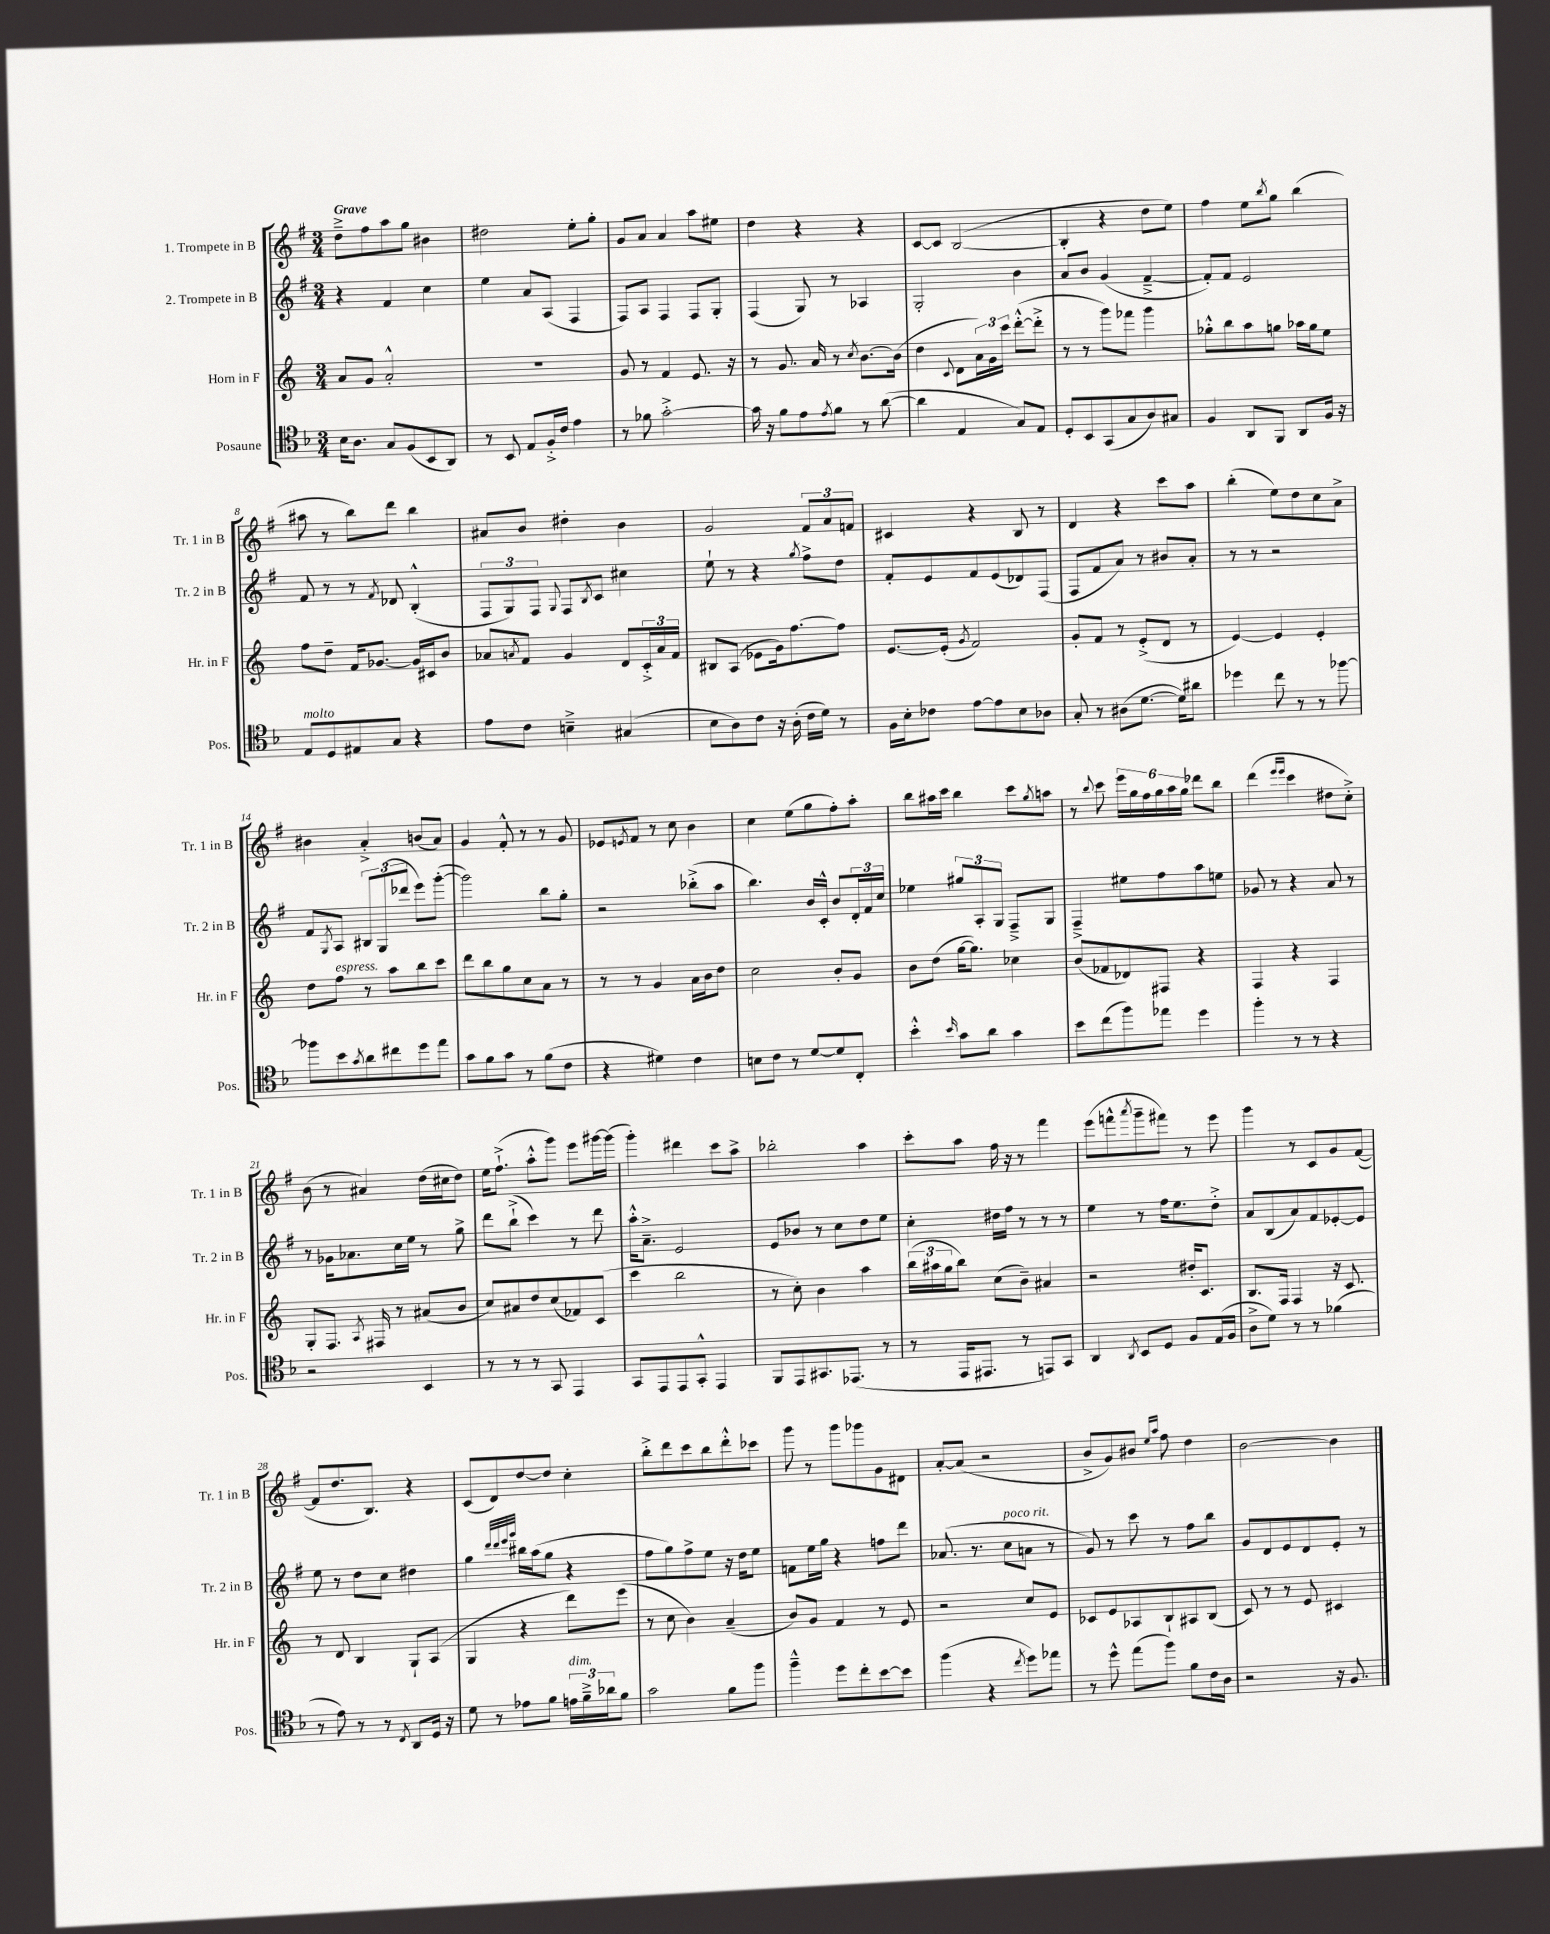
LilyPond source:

<<
\new StaffGroup <<
\new Staff = "s0" \with { instrumentName = "1. Trompete in B" shortInstrumentName = "Tr. 1 in B" } {
    \clef treble \key g \major \numericTimeSignature \time 3/4 \tempo "Grave"
    d''8---> fis''8 a''8 g''8 bis'4 |
    dis''2 e''8-. g''8-. |
    g'8 a'8 a'4 a''8 eis''8 |
    d''4 r4 r4 |
    c'8~ c'8 b2~( |
    b4-. r4 d''8 e''8) |
    fis''4 e''8 \acciaccatura { b''8 } g''8 b''4( |
    ais''8 r8 b''8) d'''8 b''4 |
    ais'8 b'8 dis''4-. b'4 |
    g'2 \tuplet 3/2 { fis'8 a'8 f'8 } |
    cis'4 r4 b8 r8 |
    d'4 r4 c'''8 a''8 |
    b''4-.( e''8) d''8 c''8 a'8-> |
    bis'4 a'4-.-> b'8( a'8) |
    g'4 fis'8-.-^ r8 r8 g'8 |
    ees'8 \acciaccatura { e'8 } fis'8 r8 c''8 b'4 |
    c''4 e''8( g''8 fis''8-.) a''8-. |
    b''8 ais''16 c'''16 b''4 c'''8 \acciaccatura { g''8 } a''8 |
    r8 \appoggiatura { b''8 } c'''8 \tuplet 6/4 { e'''16 g''16 fis''16 g''16 a''16 g''16 } des'''8 b''8 |
    d'''4( \grace { e'''16 e'''16 } c'''4 dis''8 c''8-.->) |
    b'8( r8 ais'4) d''16( cis''16 d''8) |
    e''16 fis''8.-!->( a''8-.-^ g'''8) e'''8 gis'''16~ gis'''16( |
    g'''4-.) dis'''4 c'''8 a''8-> |
    bes''2-. a''4 |
    c'''8-. a''8 fis''16 r16 r8 fis'''4 |
    e'''8( f'''8-^ \acciaccatura { a'''8 } g'''8-- fis'''8) r8 e'''8 |
    g'''4 r8 c'8 g'8 fis'8~( |
    fis'8 d''8. b8.) r4 |
    c'8( d'8) d''8~ d''8 c''4-. |
    b''8-.-> d'''8 c'''8 b''8 d'''8-.-^ ces'''8 |
    g'''8 r8 g'''8 ges'''8 g'8 dis'8 |
    a'8~-. a'8( r2 |
    b'8-> g'8) bis'8 \grace { e''16 a''16 } fis''8 d''4 |
    b'2~ b'4 \bar "|." |
}
\new Staff = "s1" \with { instrumentName = "2. Trompete in B" shortInstrumentName = "Tr. 2 in B" } {
    \clef treble \key g \major \numericTimeSignature \time 3/4
    r4 fis'4 c''4 |
    e''4 a'8 a8( fis4 |
    fis8) a8 fis4 fis8 g8-. |
    fis4( g8) r8 aes4 |
    g2-. b'4 |
    a'8 b'8 g'4( fis'4~---> |
    fis'8-.) fis'8 e'2 |
    fis'8 r8 r8 \acciaccatura { fis'8 } des'8 b4-.-^( |
    \tuplet 3/2 { fis8 g8) fis8 } \appoggiatura { g8 } fis8 \acciaccatura { b8 } c'8 cis''4 |
    e''8-! r8 r4 \acciaccatura { g''8 } fis''8-> d''8 |
    fis'8-. e'8 fis'8 e'8( des'8) fis8( |
    fis8 fis'8 a'8) r8 bis'8 a'8-. |
    r8 r8 r2 |
    fis'8 \acciaccatura { g8 } a8 \tuplet 3/2 { bis8 g8( des'''8 } e'''8) g'''8~-.( |
    g'''2) b''8 g''8-. |
    r2 bes''8-.->( a''8 |
    b''4.) b'16 c'16-.-^ b'8 \tuplet 3/2 { d'16-. fis'16 c''16 } |
    ees''4 \tuplet 3/2 { gis''8 a8-. g8 } fis8---> g8 |
    fis4---> eis''8 fis''8 a''8 e''8 |
    ges'8 r8 r4 a'8 r8 |
    r8 ges'16 aes'8. c''16 e''16 r8 g''8-> |
    d'''8 b''8-!->( c'''4) r8 d'''8 |
    a''16-.-^ a'8.---> e'2 |
    e'8 bes'8 r8 c''8 d''8 e''8 |
    c''4-. dis''16 fis''16 r8 r8 r8 |
    e''4 r8 fis''16 e''8. d''8-.-> |
    a'8 b8( a'8) fis'8 ees'8~-. ees'8 |
    e''8 r8 d''8 c''8 dis''4 |
    g''4 \grace { d'''32 d'''32 e'''32 g'''32 } bis''16 a''16( g''8 r4 |
    fis''8 g''8) fis''8-> e''8 r16 d''16 e''8 |
    f'8 e''16 g''16 r4 f''8 d'''8 |
    aes'8.( r8. c''8^\markup { \italic "poco rit." } a'8 r8 |
    g'8) r8 c'''8 r8 fis''8 b''8 |
    g'8 d'8 e'8 d'8 e'8-. r8 \bar "|." |
}
\new Staff = "s2" \with { instrumentName = "Horn in F" shortInstrumentName = "Hr. in F" } {
    \clef treble \key c \major \numericTimeSignature \time 3/4
    a'8 g'8 a'2-.-^ |
    R2. |
    g'8 r8 f'4 e'8. r16 |
    r8 g'8. a'16 r8 \acciaccatura { c''8 } b'8.~ b'16( |
    d''4 \appoggiatura { c'8 } d'8 \tuplet 3/2 { a'16) g'16 c'''16 } d'''8~-.-^( d'''8-.-> |
    r8 r8 g'''8) fes'''8 g'''4 |
    ges''8-.-^ b''8 a''8 g''8 aes''16 g''16 e''8 |
    f''8 d''8-- f'16 ges'8.~ ges'16 cis'16 b'8 |
    aes'8 \acciaccatura { a'8 } f'8 g'4 d'8 \tuplet 3/2 { c'16-.-> a'16 f'16 } |
    bis8 a8( ees'8 g'16) f''8.~ f''8 |
    e'8.~ e'16-.( \acciaccatura { g'8 } f'2) |
    g'8-. f'8 r8 e'8-.->( d'8 r8 |
    e'4~) e'4 e'4-. |
    d''8 f''8^\markup { \italic "espress." } r8 a''8 b''8 c'''8 |
    d'''8 b''8 g''8 c''8 a'8 r8 |
    r8 r8 g'4 a'16 b'16 d''8 |
    c''2 b'8-. g'8 |
    b'8 d''8( g''16~ g''8.) ces''4 |
    b'8( fes'8 des'8) fis8 r4 |
    f4 r4 f4 |
    g8-. f8. \acciaccatura { a8 } fis16 r8 ais'8( b'8 |
    c''8) ais'8 d''8 c''8( fes'8) c'8( |
    c'''4 b''2 |
    r8 c''8-.) b'4 a''4 |
    \tuplet 3/2 { b''16( ais''16 g''16 } b''8) c''8( b'8--) ais'4 |
    r2 dis''16-. c'8. |
    b8. f16 f4 r16 c'8. |
    r8 d'8 b4 g8-! a8( |
    g4 r4 d'''8) e'''8( |
    r8 c''8 b'4) a'4--( |
    b'8) g'8 f'4 r8 e'8 |
    r2 c''8 e'8 |
    ces'8 e'8 aes8 b8-! ais8 b8( |
    c'8) r8 r8 e'8 cis'4 \bar "|." |
}
\new Staff = "s3" \with { instrumentName = "Posaune" shortInstrumentName = "Pos." } {
    \clef tenor \key f \major \numericTimeSignature \time 3/4
    bes16 a8. g8 f8( bes,8 a,8) |
    r8 bes,8 e8 f16-.-> c'16 e'4 |
    r8 fes'8 g'2~-.-> |
    g'16 r16 f'8 e'8 \acciaccatura { e'8 } f'8 r8 a'8~( |
    a'4 e4 g8) e8 |
    d8-. bes,8 g,8( g8 a8) gis8 |
    f4 a,8 f,8 a,8 f16 r16 |
    e8^\markup { \italic "molto" } d8 eis8 g8 r4 |
    e'8 c'8 b4---> gis4( |
    bes8 a8) c'8 r16 a16-.( c'16 d'16) r8 |
    f16 bes16-. ces'8 e'8~ e'8 bes8 aes8 |
    g8-. r8 ais8( d'8.~ d'16) ais'8 |
    des''4 c''8 r8 r8 fes''8~ |
    fes''8 bes'8 \acciaccatura { g'8 } a'8 cis''8 d''8 e''8 |
    g'8 f'8 g'8 r8 f'8( c'8 |
    r4 dis'4) c'4 |
    b8 c'8 r8 d'8~ d'8 c8-. |
    bes'4-.-^ \grace { bes'16 } g'8 a'8 g'4 |
    bes'8 c''8( f''8) ees''8 d''4 |
    f''4-. r8 r8 r4 |
    r2 bes,4 |
    r8 r8 r8 g,8 e,4 |
    g,8 e,8 e,8 g,8-.-^ e,4 |
    f,8 e,8 gis,8. ees,8.( r8 |
    r8 e,16 eis,8. r8 e,8) g,8 |
    a,4 \acciaccatura { a,8 } bes,8 d8 f8 e16( f16 |
    a8-> d'8) r8 r8 fes'4( |
    r8 e'8) r8 r8 \acciaccatura { c8 } a,8 d16 r16 |
    d'8 r8 ees'8 f'8 \tuplet 3/2 { e'16^\markup { \italic "dim." } f'16---> aes'16 } f'8 |
    g'2 f'8 f''8 |
    f''4---^ d''8 c''8-. bes'8~ bes'8 |
    f''4( r4 \acciaccatura { c''8 } d''8) ees''8 |
    r8 d''8-^ e''8( f''8) f'8 c'16 a16 |
    r2 r16 f8. \bar "|." |
}
>>
>>
